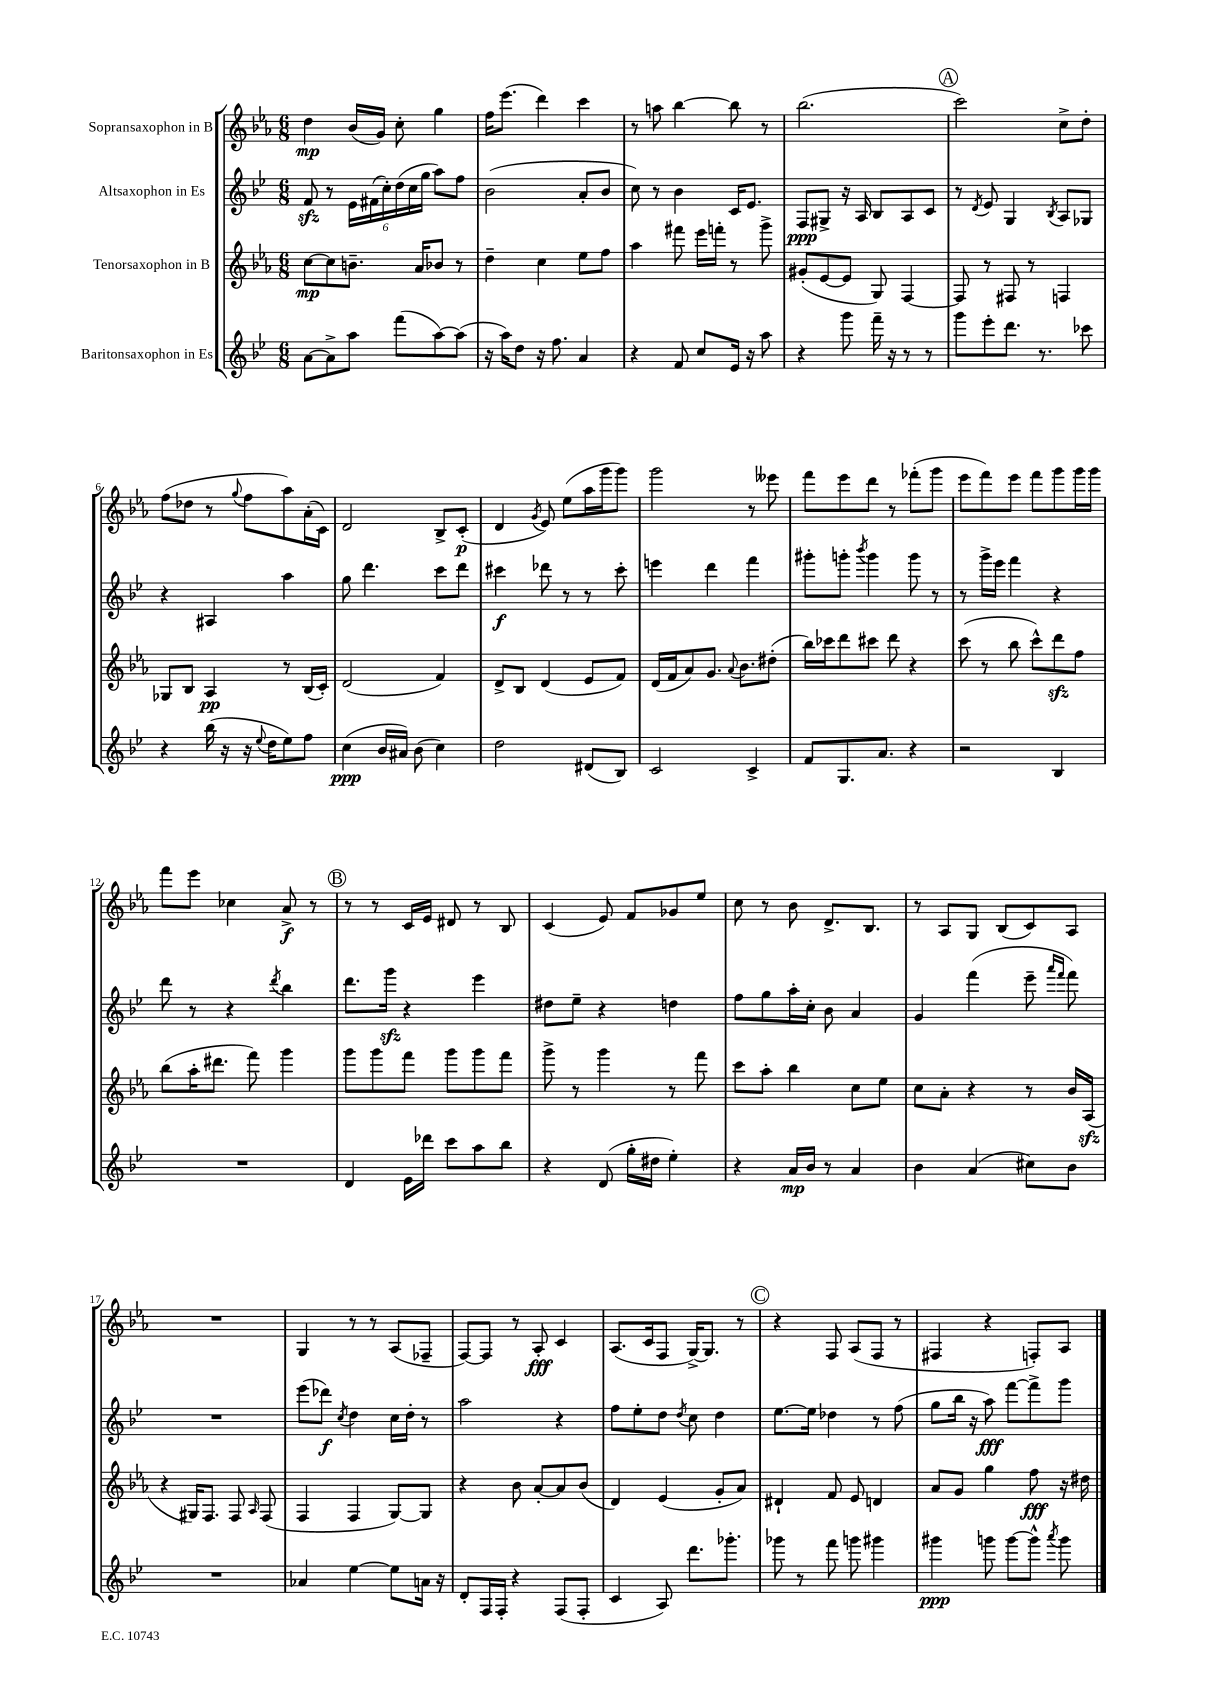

**kern	**kern	**kern	**kern
*staff4	*staff3	*staff2	*staff1
*clefG2	*clefG2	*clefG2	*clefG2
*k[b-e-]	*k[b-e-a-]	*k[b-e-]	*k[b-e-a-]
*M6/8	*M6/8	*M6/8	*M6/8
[8a	[8cc	8f	4dd
8a^]	8cc]	8r	.
8aa	8.b~	24e-	(16b-
.	.	(24f#	.
.	.	.	16g)
.	.	24cc')	.
(8fff	.	(24dd	8cc'
.	.	24cc	.
.	16a-	.	.
.	.	24gg	.
[8aa)	8b-	8aa)	4gg
(8aa]	8r	8ff	.
=	=	=	=
16r	4dd~	(2b-	16ff
16aa)	.	.	(8.eee-
8dd	.	.	.
16r	4cc	.	4ddd)
8.ff	.	.	.
4a	8ee-	8a'	4ccc
.	8ff	8b-	.
=	=	=	=
4r	4aa-	8cc)	8r
.	.	8r	8aa
8f	8fff#	4b-	[4bb-
8cc	16eee-	.	.
.	16fff'	.	.
16e-	8r	16c	8bb-]
16r	.	8.e-	.
8aa	8ggg^	.	8r
=	=	=	=
4r	(8g#'	8F	(2.bb-
.	[8e-	8G#^	.
8ggg	8e-]	16r	.
.	.	16A	.
16fff~	8G)	8B-	.
16r	.	.	.
8r	[4F	8A	.
8r	.	8c	.
=	=	=	=
8ggg	8F]	8r	2ccc)
.	.	8qd	.
8eee-'	8r	8e-	.
8.ddd	8F#	4G	.
.	8r	.	.
8.r	.	.	.
.	.	8qB-	.
.	4F	8A	8cc^
8ccc-	.	8G-	8dd'
=	=	=	=
4r	8G-	4r	(8ff
.	8B-	.	8dd-
(16bb-	4A-	4A#	8r
16r	.	.	.
.	.	.	8qqgg
16r	.	.	8ff
8qqee-	.	.	.
16dd	.	.	.
8ee-)	8r	4aa	8aa-)
8ff	(16B-	.	(16a-'
.	16c')	.	16c)
=	=	=	=
(4cc	(2d	8gg	2d
.	.	4.ddd	.
16b-	.	.	.
16a#)	.	.	.
(8b-	.	.	.
4cc)	4f)	8ccc	8B-^
.	.	8ddd	(8c'
=	=	=	=
2dd	8d^	4ccc#	4d
.	8B-	.	.
.	.	.	8qg
.	(4d	8ddd-	8e-)
.	.	8r	(8ee-
(8d#	8e-	8r	16aa-
.	.	.	16ggg
8B-)	8f)	8ccc#'	8ggg)
=	=	=	=
2c	(16d	4eee	2ggg
.	16f	.	.
.	8a-)	.	.
.	8.g	4ddd	.
.	8qqa-	.	.
.	8.b-	.	.
4c^	.	4fff	8r
.	(8dd#'	.	8eee--
=	=	=	=
8f	16bb-)	8ggg#'	8fff
.	16ccc-	.	.
8.G	8ddd	8ggg'	8eee-
.	.	8qbbb-	.
.	8ccc#	4ggg	8ddd
8.a	.	.	.
.	8ddd	.	8r
4r	4r	8ggg	(8fff-'
.	.	8r	8ggg
=	=	=	=
2r	(8ccc	8r	8eee-
.	8r	16ggg^	8fff)
.	.	16eee-	.
.	8bb-	4fff	8eee-
.	8ccc^^)	.	8fff
4B-	8ddd	4r	8ggg
.	8ff	.	16ggg
.	.	.	16ggg
=	=	=	=
2.r	(8bb-	8ddd	8fff
.	16aa-'	8r	8eee-
.	8.ddd#	.	.
.	.	4r	4cc-
.	8fff)	.	.
.	.	8qddd	.
.	4ggg	4bb-	8a-^
.	.	.	8r
=	=	=	=
4d	8ggg	8.ddd	8r
.	8ggg	.	8r
.	.	16ggg	.
16e-	8fff	4r	16c
16ddd-	.	.	16e-
8ccc	8ggg	.	8d#
8aa	8ggg	4eee-	8r
8bb-	8fff	.	8B-
=	=	=	=
4r	8ggg^	8dd#	(4c
.	8r	8ee-~	.
(8d	4ggg	4r	8e-)
16gg'	.	.	8f
16dd#	.	.	.
4ee-')	8r	4dd	8g-
.	8fff	.	8ee-
=	=	=	=
4r	8ccc	8ff	8cc
.	8aa-'	8gg	8r
16a	4bb-	16aa'	8b-
16b-	.	16cc'	.
8r	.	8b-	8.d^
4a	8cc	4a	.
.	.	.	8.B-
.	8ee-	.	.
=	=	=	=
4b-	8cc	4g	8r
.	8a-'	.	8A-
(4a	4r	(4fff	8G
.	.	.	(8B-
8cc#)	8r	8eee-~	8c)
.	.	16qqaaa	.
.	.	16qqfff	.
8b-	16b-	8fff)	8A-
.	(16A-	.	.
=	=	=	=
2.r	4r	2.r	2.r
.	16G#)	.	.
.	8.F	.	.
.	8F	.	.
.	16qqA-	.	.
.	(8F	.	.
=	=	=	=
4a-	4F	(8eee-	4G
.	.	8ddd-)	.
.	.	8qcc	.
[4ee-	4F	4dd	8r
.	.	.	8r
8ee-]	[8G)	16cc	(8A-
.	.	16dd'	.
16a	8G]	8r	8F-~
16r	.	.	.
=	=	=	=
8d'	4r	2aa	[8F)
16F	.	.	8F]
16F'	.	.	.
4r	8b-	.	8r
.	[8a-'	.	8A-'
(8F	8a-]	4r	4c
8F'	(8b-	.	.
=	=	=	=
4c	4d)	8ff	(8.A-
.	.	8ee-'	.
.	.	.	16c
8A)	(4e-	8dd	8F
.	.	8qdd	.
8.ddd	.	8cc	[16G^)
.	.	.	8.G]
.	8g'	4dd	.
8.ggg-'	.	.	.
.	8a-)	.	8r
=	=	=	=
8ggg-	4d#`	[8.ee-	4r
8r	.	.	.
.	.	16ee-]	.
8fff	8f	4dd-	8F
8ggg	8e-	.	(8A-
4ggg#	4d	8r	8F
.	.	(8ff	8r
=	=	=	=
4ggg#	8a-	8gg	4F#
.	8g	16bb-	.
.	.	16r	.
8ggg	4gg	8aa)	4r
[8ggg	.	[8fff	.
8ggg^^]	8ff	8fff^]	8F')
8qaaa	.	.	.
8ggg	16r	8ggg	8A-
.	16dd#	.	.
==	==	==	==
*-	*-	*-	*-
